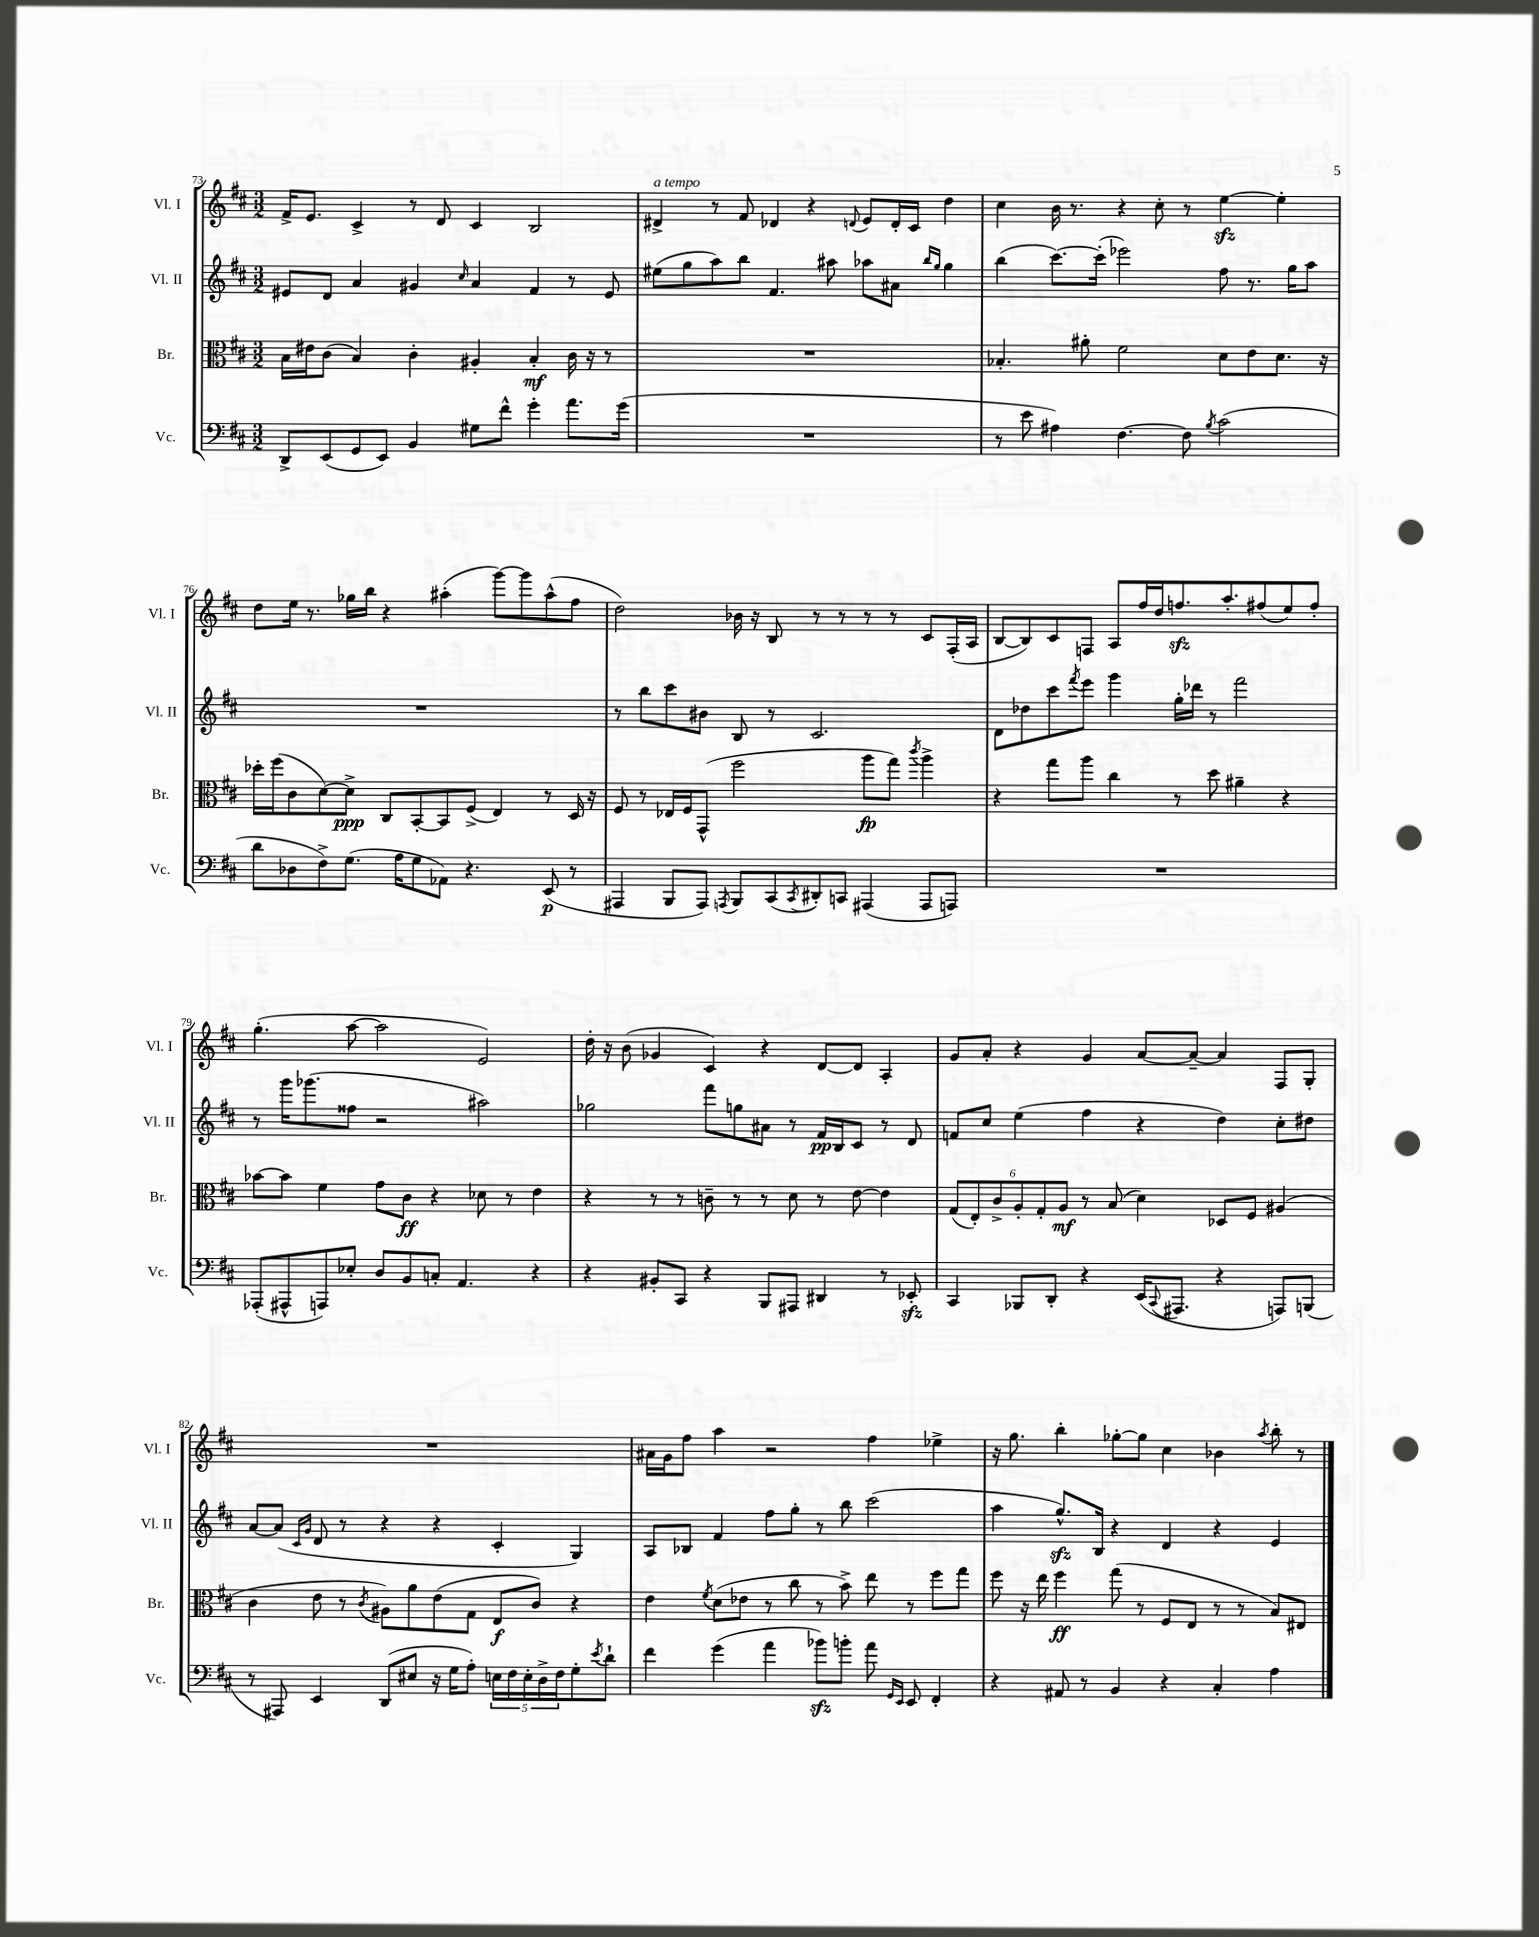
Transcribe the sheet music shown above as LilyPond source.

<<
\new StaffGroup <<
\new Staff = "s0" \with { instrumentName = "Vl. I" shortInstrumentName = "Vl. I" } {
    \clef treble \key d \major \numericTimeSignature \time 3/2
    fis'16-> e'8. cis'4-> r8 d'8 cis'4 b2 |
    dis'4->^\markup { \italic "a tempo" } r8 fis'8 des'4 r4 \appoggiatura { d'8 } e'8 d'16-. cis'16 d''4 |
    cis''4 b'16 r8. r4 cis''8-. r8 e''4~\sfz e''4-. |
    d''8 e''16 r8. ges''16 b''16 r4 ais''4-.( g'''8~) g'''8 ais''8-^( fis''8 |
    d''2) bes'16 r16 b8 r8 r8 r8 r8 cis'8 fis16-.( a16 |
    b8~ b8) cis'8 f8 a8 fis''16 d''16 f''8.\sfz a''8.-. fis''8( e''8) fis''8-. |
    g''4.-.( a''8~ a''2 e'2) |
    d''16-. r16 b'8( ges'4 cis'4) r4 d'8~ d'8 a4-. |
    g'8 a'8-. r4 g'4 a'8~ a'8~-- a'4 fis8 g8-. |
    R1. |
    ais'16 g'16 fis''8 a''4 r2 fis''4 ees''4-> |
    r16 g''8. b''4-. ges''8~-. ges''8 cis''4 bes'4 \acciaccatura { a''8 } b''8-. r8 \bar "|." |
}
\new Staff = "s1" \with { instrumentName = "Vl. II" shortInstrumentName = "Vl. II" } {
    \clef treble \key d \major \numericTimeSignature \time 3/2
    eis'8 d'8 a'4 gis'4 \grace { cis''16 } a'4 fis'4 r8 eis'8 |
    eis''8( g''8 a''8) b''8 fis'4. ais''8 aes''8 ais'8 \grace { b''16 g''16 } g''4 |
    b''4( cis'''8.~) cis'''16-.( ees'''2) fis''8 r8. g''16 a''8 |
    R1. |
    r8 b''8 cis'''8 bis'8 b8 r8 cis'2. |
    d'8 des''8 cis'''8 \acciaccatura { fis'''8 } e'''8 g'''4 g''16-. des'''16 r8 fis'''2 |
    r8 g'''16 ges'''8.( fisis''8 r2 ais''2) |
    ges''2 fis'''8 g''8 ais'8 r8 fis'16\pp b16 cis'8 r8 d'8 |
    f'8 cis''8 e''4( fis''4 r4 d''4) cis''8-. dis''8 |
    a'8~ a'8( \grace { cis'16 g'16 } d'8 r8 r4 r4 cis'4-. g4) |
    a8 bes8 fis'4 fis''8 g''8-. r8 b''8 cis'''2( |
    a''4 g''8.-^\sfz) b16 r4 d'4 r4 e'4 \bar "|." |
}
\new Staff = "s2" \with { instrumentName = "Br." shortInstrumentName = "Br." } {
    \clef alto \key d \major \numericTimeSignature \time 3/2
    b16 eis'16 cis'8( b4) cis'4-. ais4-. b4-.\mf cis'16 r16 r8 |
    R1. |
    bes4.-. ais'8-. fis'2 d'8 e'8 d'8. r16 |
    des''16-. fis''16( cis'8 d'8~) d'8->\ppp cis8 b,8~-. b,8 fis8->( e4) r8 d16 r16 |
    fis8 r8 ees16 fis16 g,8-^( fis''2 a''8\fp g''8) \acciaccatura { cis'''8 } a''4-> |
    r4 g''8 a''8 cis''4 r8 d''8 ais'4-- r4 |
    bes'8~ bes'8 fis'4 g'8 cis'8\ff r4 des'8 r8 e'4 |
    r4 r8 r8 c'8-- r8 r8 d'8 r8 e'8~ e'4 |
    \tuplet 6/4 { g8( e8-.) cis'8-> a8-. g8-. a8\mf } r8 b8( d'4) des8 fis8 ais4( |
    cis'4 e'8 r8 \acciaccatura { cis'8 } ais8) a'8 e'8( g8 e8\f cis'8) r4 |
    e'4 \acciaccatura { fis'8 } d'8( ees'8 r8 cis''8 r8 b'8->) e''8 r8 fis''8 g''8 |
    fis''8 r16 e''16 fis''4\ff g''8( r8 fis8 e8 r8 r8 b8) eis8 \bar "|." |
}
\new Staff = "s3" \with { instrumentName = "Vc." shortInstrumentName = "Vc." } {
    \clef bass \key d \major \numericTimeSignature \time 3/2
    d,8-> e,8( g,8 e,8) b,4 gis8 fis'8-^ g'4-. a'8. g'16( |
    R1. |
    r8 e'8 ais4) fis4.~ fis8 \acciaccatura { b8 } cis'2( |
    d'8 des8 fis8->) g8.( a16 g8 aes,8) r4. e,8\p( r8 |
    ais,,4 b,,8 ais,,8) \acciaccatura { a,,8 } b,,8 cis,8( \acciaccatura { cis,8 } dis,8-.) c,8 ais,,4( ais,,8 a,,8) |
    R1. |
    aes,,8-.( ais,,8-^ a,,8) ees8-. d8 b,8 c8-. a,4. r4 |
    r4 bis,8-. cis,8 r4 b,,8 ais,,8 dis,4 r8 ees,8-.\sfz |
    cis,4 bes,,8 d,8-. r4 e,16( \appoggiatura { cis,8 } ais,,8. r4 a,,8) b,,8( |
    r8 ais,,8) e,4 d,8( eis8 r16 g16 a8-.) \tuplet 5/4 { e16 fis16 e16-. d16-> fis16 } g8-. \acciaccatura { e'8 } d'8-! |
    fis'4 g'4( a'4 bes'8\sfz) b'8-. a'8 \grace { g,16 e,16 } e,8 fis,4-. |
    r4 ais,8 r8 b,4 r4 cis4-. a4 \bar "|." |
}
>>
>>
\layout { \context { \Score currentBarNumber = #73 } }
